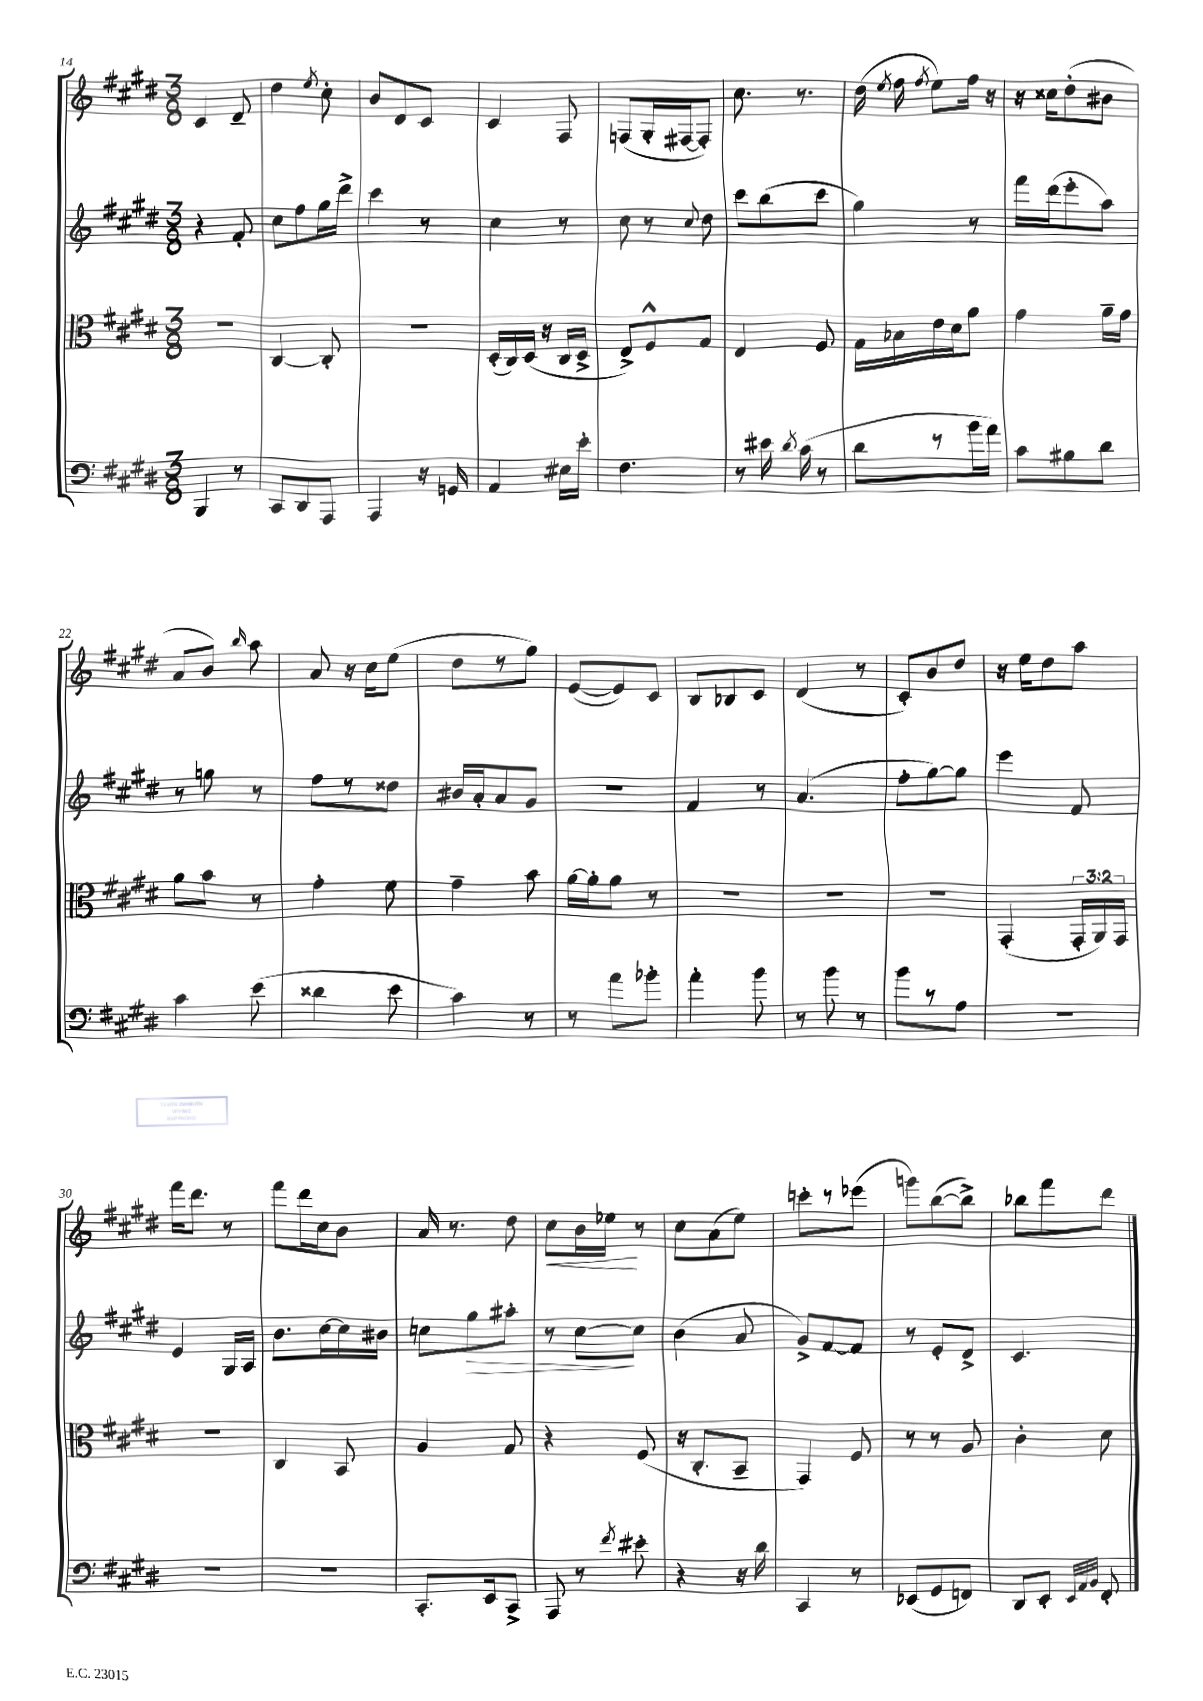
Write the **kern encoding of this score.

**kern	**kern	**kern	**dynam	**kern	**dynam
*part4	*part3	*part2	*part2	*part1	*part1
*staff4	*staff3	*staff2	*staff2	*staff1	*staff1
*clefF4	*clefC3	*clefG2	*	*clefG2	*
*k[f#c#g#d#]	*k[f#c#g#d#]	*k[f#c#g#d#]	*	*k[f#c#g#d#]	*
*M3/8	*M3/8	*M3/8	*	*M3/8	*
=14	=14	=14	=14	=14	=14
4BBB/	4.r	4r	.	4c#/	.
8r	.	8f#'/	.	8d#~/	.
=15	=15	=15	=15	=15	=15
8CC#/L	[4C#/	8cc#\L	.	4dd#\	.
8DD#/	.	8ff#\	.	.	.
.	.	.	.	8qee/	.
8AAA/J	8C#'/]	16gg#\L	.	8cc#'\	.
.	.	16ddd#^\JJ	.	.	.
=16	=16	=16	=16	=16	=16
4AAA/	4.r	4ccc#\	.	8b/L	.
.	.	.	.	8d#/	.
16r	.	8r	.	8c#/J	.
16GGn/	.	.	.	.	.
=17	=17	=17	=17	=17	=17
4AA/	(16D#'/LL	4cc#\	.	4c#/	.
.	16C#/)	.	.	.	.
.	(16D#/JJ	.	.	.	.
.	16r	.	.	.	.
16E#X\LL	16C#/LL	8r	.	8F#/	.
16e'\JJ	16D#^/JJ	.	.	.	.
=18	=18	=18	=18	=18	=18
4.F#\	8E^/L)	8cc#\	.	(8Fn/L	.
.	8F#^^/	8r	.	16G#'/L	.
.	.	.	.	[16F#X/J	.
.	.	8qqcc#/	.	.	.
.	8G#/J	8dd#\	.	8F#'/J])	.
=19	=19	=19	=19	=19	=19
8r	4E/	8ccc#\L	.	8.cc#\	.
16e#X\	.	(8bb\	.	.	.
8qd#/	.	.	.	.	.
(16c#\	.	.	.	8.r	.
8r	8F#/	8ccc#\J	.	.	.
=20	=20	=20	=20	=20	=20
8d#\L	16G#\LL	4gg#\)	.	(16dd#\	.
.	.	.	.	8qee/	.
.	16B-X\	.	.	16ff#\	.
.	.	.	.	8qff#/	.
8r	16e\	.	.	8ee\L)	.
.	16d#\J	.	.	.	.
16b\L	8a\J	8r	.	16ff#\Jk	.
16a\JJ)	.	.	.	16r	.
=21	=21	=21	=21	=21	=21
8c#\L	4g#\	16fff#\LL	.	16r	.
.	.	(16ddd#\J	.	16cc##X\KL	.
8B#X\	.	8eee'\	.	(8dd#'\	.
8d#\J	16a~\LL	8aa\J)	.	8b#X\J	.
.	16g#\JJ	.	.	.	.
!!LO:LB:g=z
=22	=22	=22	=22	=22	=22
4c#\	8a\L	8r	.	8a/L	.
.	8b\J	8ggn\	.	8b/J)	.
.	.	.	.	16qqbb/	.
(8e\	8r	8r	.	8aa\	.
=23	=23	=23	=23	=23	=23
4d##X\	4g#'\	8ff#\L	.	8a/	.
.	.	8r	.	16r	.
.	.	.	.	16cc#\KL	.
8e\	8f#\	8dd##X\J	.	(8ee\J	.
=24	=24	=24	=24	=24	=24
4c#\)	4g#~\	16b#X/LL	.	8dd#\L	.
.	.	16a'/J	.	.	.
.	.	8a/	.	8r	.
8r	8b\	8g#/J	.	8gg#\J)	.
=25	=25	=25	=25	=25	=25
8r	[16a\LL	4.r	.	([8e/L	.
.	16a'\J]	.	.	.	.
8a\L	8a\J	.	.	8e/])	.
8b-X'\J	8r	.	.	8c#/J	.
=26	=26	=26	=26	=26	=26
4a'\	4.r	4f#/	.	8B/L	.
.	.	.	.	8B-X/	.
8b\	.	8r	.	8c#/J	.
=27	=27	=27	=27	=27	=27
8r	4.r	(4.a/	.	(4d#/	.
8b\	.	.	.	.	.
8r	.	.	.	8r	.
=28	=28	=28	=28	=28	=28
8b\L	4.r	8ff#'\L	.	8c#'/L)	.
8r	.	[8gg#\)	.	8b/	.
8A\J	.	8gg#\J]	.	8dd#/J	.
=29	=29	=29	=29	=29	=29
4.r	(4GG#'/	4eee\	.	16r	.
.	.	.	.	16ee\KL	.
.	.	.	.	8dd#\	.
.	24GG#'/LL	8f#/	.	8aa\J	.
.	24AA/)	.	.	.	.
.	24GG#/JJ	.	.	.	.
!!LO:LB:g=z
=30	=30	=30	=30	=30	=30
4.r	4.r	4e/	.	16fff#\KL	.
.	.	.	.	8.ddd#\J	.
.	.	16G#/LL	.	8r	.
.	.	16A/JJ	.	.	.
=31	=31	=31	=31	=31	=31
4.r	4C#/	8.b\L	.	8fff#\L	.
.	.	.	.	16ddd#\L	.
.	.	[16cc#\L	.	16cc#\J	.
.	8BB/	16cc#\]	.	8b\J	.
.	.	16b#X\JJ	.	.	.
=32	=32	=32	=32	=32	=32
8.CC#'/L	4A/	8ccn\L	.	16a/	.
.	.	.	.	8.r	.
!	!	!	!LO:HP:b	!	!
.	.	8gg#\	>	.	.
16EE/k	.	.	.	.	.
8CC#^/J	8G#/	8aa#X'\J	.	8dd#\	.
=33	=33	=33	=33	=33	=33
!	!	!	!	!	!LO:HP:b
8AAA/	4r	8r	.	8cc#\L	<
8r	.	[8cc#\L	.	16b\L	.
.	.	.	.	16ee-X\JJ	.
8qf#/	.	.	.	.	.
8e#X'\	(8F#/	8cc#\J]	]	8r	[
=34	=34	=34	=34	=34	=34
4r	16r	(4b\	.	8cc#\L	.
.	8.C#'/L	.	.	.	.
.	.	.	.	(8a\	.
16r	8BB~/J	8a/	.	8ee\J)	.
16d#\	.	.	.	.	.
=35	=35	=35	=35	=35	=35
4CC#/	4GG#/)	8g#^/L)	.	8cccn'\L	.
.	.	[8f#/	.	8r	.
8r	8F#/	8f#/J]	.	(8eee-X\J	.
=36	=36	=36	=36	=36	=36
(8EE-X/L	8r	8r	.	8gggn\L)	.
8GG#/	8r	8e'/L	.	([8bb\	.
8FFn/J)	8A/	8d#^/J	.	8bb^\J])	.
=37	=37	=37	=37	=37	=37
8DD#/L	4c#'\	4.c#/	.	8bb-X\L	.
8EE'/J	.	.	.	8fff#\	.
32qqEE/LLL	.	.	.	.	.
32qqAA/	.	.	.	.	.
32qqBB/JJJ	.	.	.	.	.
8FF#'/	8d#\	.	.	8ddd#\J	.
==	==	==	==	==	==
*-	*-	*-	*-	*-	*-
